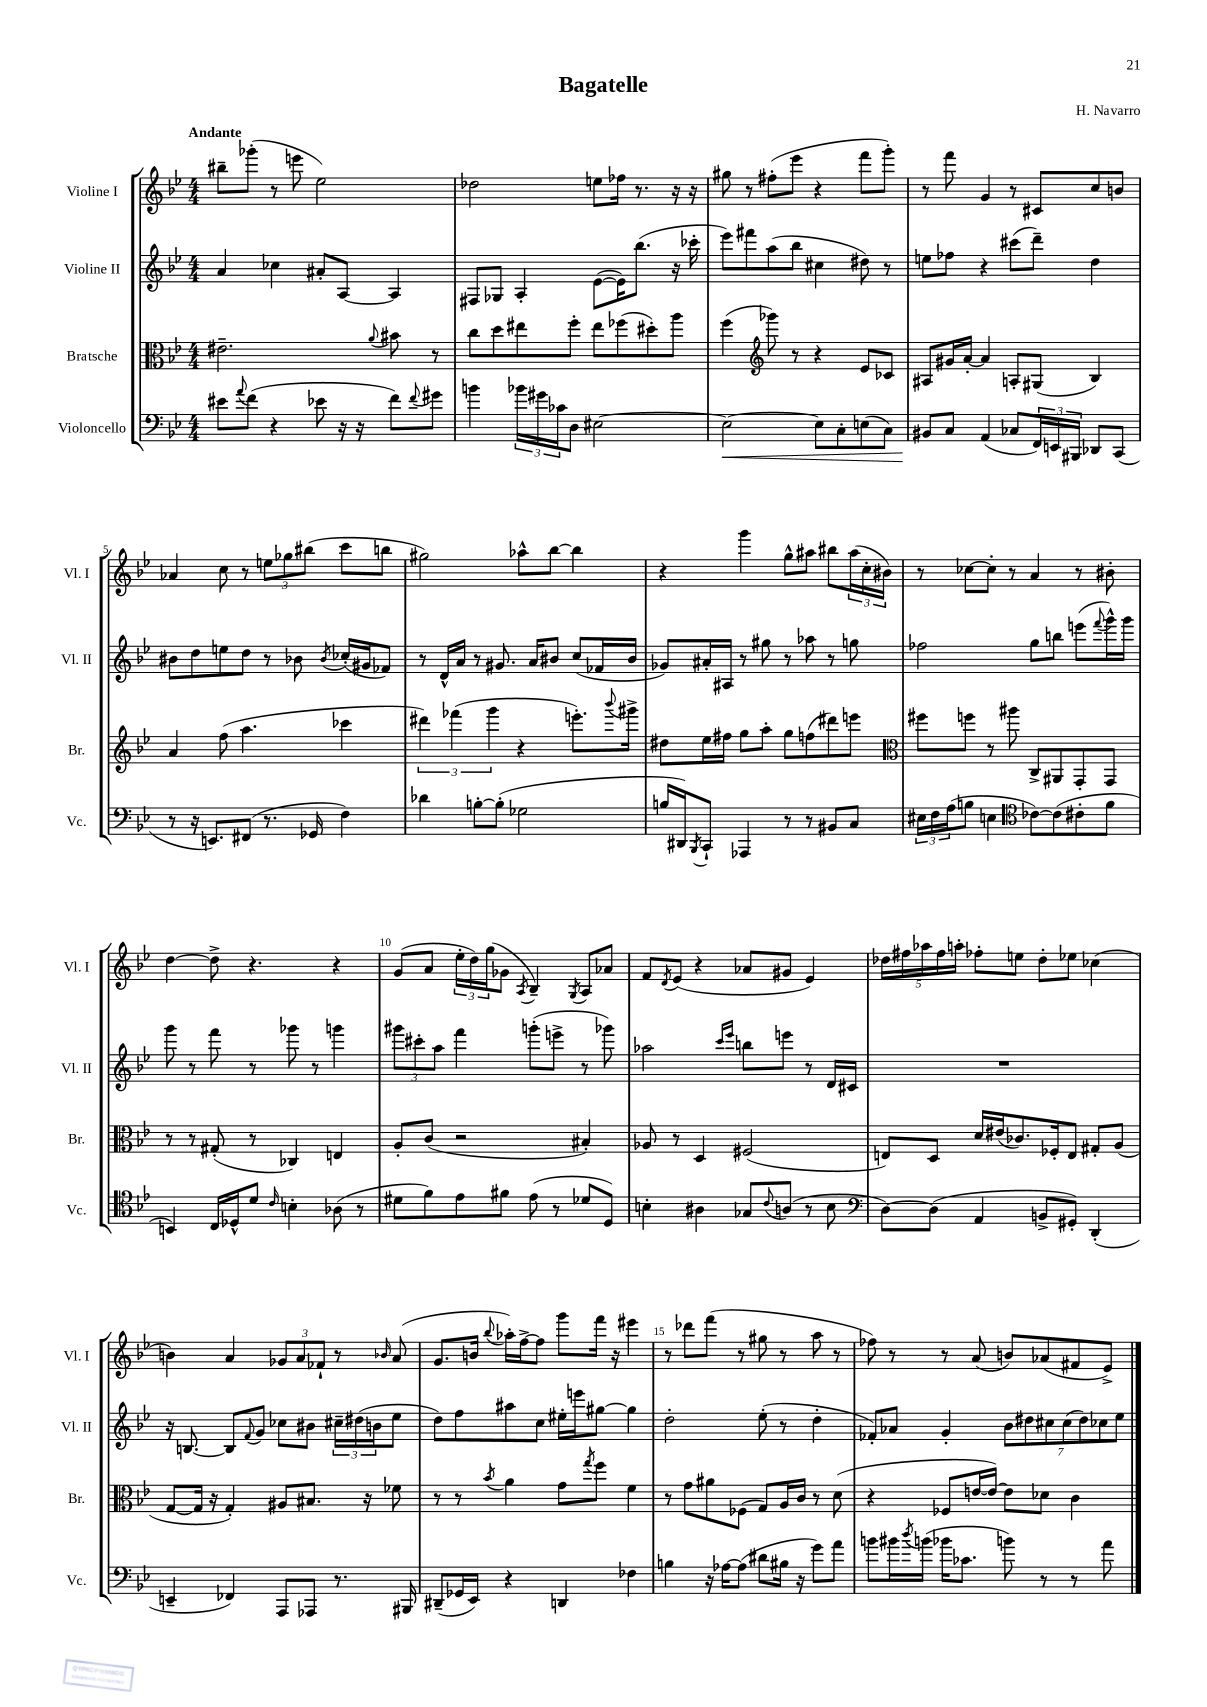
\header { title = "Bagatelle" composer = "H. Navarro" }
<<
\new StaffGroup <<
\new Staff = "s0" \with { instrumentName = "Violine I" shortInstrumentName = "Vl. I" } {
    \clef treble \key bes \major \numericTimeSignature \time 4/4 \tempo "Andante"
    bis''8-- ges'''8-.( r8 e'''8 ees''2) |
    des''2 e''8 fes''16 r8. r16 r16 |
    gis''8 r8 fis''8-.( ees'''8 r4 f'''8 g'''8-.) |
    r8 f'''8 g'4 r8 cis'8 c''8 b'8 |
    aes'4 c''8 r8 \tuplet 3/2 { e''8 ges''8 bis''8( } c'''8 b''8 |
    gis''2) aes''8-^ bes''8~ bes''4 |
    r4 g'''4 g''8-^ ais''8 bis''8 \tuplet 3/2 { ais''16( c''16-. bis'16) } |
    r8 ces''8~ ces''8-. r8 a'4 r8 bis'8-. |
    d''4~ d''8-> r4. r4 |
    g'8( a'8 \tuplet 3/2 { ees''16-. d''16) g''16( } ges'8 \acciaccatura { a8 } bes4--) \acciaccatura { g8 } a8 aes'8 |
    f'8 \acciaccatura { d'8 } ees'8( r4 aes'8 gis'8 ees'4) |
    \tuplet 5/4 { des''16 fis''16 aes''16 fis''16 a''16-. } fes''8-. e''8 des''8-. ees''8 ces''4( |
    b'4) a'4 \tuplet 3/2 { ges'8 a'8 fes'8-! } r8 \grace { bes'16 } a'8( |
    g'8. b'16 \appoggiatura { bes''8 } aes''16-.) f''16~-> f''8 g'''8 f'''16 r16 eis'''4 |
    r8 des'''8 f'''8( r8 gis''8 r8 a''8 r8 |
    fes''8) r8 r8 a'8( b'8) aes'8( fis'8 ees'8->) \bar "|." |
}
\new Staff = "s1" \with { instrumentName = "Violine II" shortInstrumentName = "Vl. II" } {
    \clef treble \key bes \major \numericTimeSignature \time 4/4
    a'4 ces''4 ais'8-. a8~ a4 |
    fis8 ges8 a4-. ees'8~( ees'16) bes''8.( r16 ces'''16-. |
    ees'''8) fis'''8 a''8( bes''8 cis''4 dis''8) r8 |
    e''8 fes''8 r4 cis'''8( d'''8--) d''4 |
    bis'8 d''8 e''8 d''8 r8 bes'8 \acciaccatura { bes'8 } ces''16-.( gis'16 fes'8) |
    r8 d'16-^ a'16 r8 gis'8. a'16 bis'8 c''8( fes'16 bis'16 |
    ges'8) ais'16-. ais16 r8 gis''8 r8 aes''8 r8 g''8 |
    fes''2 g''8 b''8 e'''8( \appoggiatura { f'''8 } g'''16-^) g'''16 |
    g'''8 r8 f'''8 r8 ges'''8 r8 g'''4 |
    \tuplet 3/2 { gis'''8 cis'''8-. a''8 } f'''4 g'''8-.( e'''8-> r8 ges'''8) |
    aes''2 \grace { c'''16 ees'''16 } b''8 e'''8 r8 d'16 cis'16 |
    R1 |
    r16 b8.~ b8 \appoggiatura { f'8 } g'8 ces''8 bis'8 \tuplet 3/2 { cis''16-- dis''16( b'16 } ees''8 |
    d''8) f''8 ais''8 c''8 eis''16-. e'''16 gis''8~ gis''4 |
    d''2-. ees''8-.( r8 d''4-. |
    fes'8-.) aes'8 g'4-. \tuplet 7/4 { bes'8 dis''8 cis''8 cis''8( dis''8) ces''8 ees''8 } \bar "|." |
}
\new Staff = "s2" \with { instrumentName = "Bratsche" shortInstrumentName = "Br." } {
    \clef alto \key bes \major \numericTimeSignature \time 4/4
    eis'2.-- \appoggiatura { a'8 } bis'8 r8 |
    c''8 d''8 eis''8 f''8-. eis''8 fes''8( dis''8-.) a''8 |
    f''4( \clef treble ges'''8) r8 r4 ees'8 ces'8 |
    ais8 gis'16 a'16~-. a'4 a8-. gis8( bes4) |
    a'4 f''8( a''4. ces'''4 |
    \tuplet 3/2 { dis'''4) fes'''4( g'''4 } r4 e'''8.-.) \appoggiatura { bes'''8 } gis'''16-> |
    dis''8 ees''16 fis''16 g''8 a''8-. g''8 f''8( dis'''8) e'''8 |
    \clef alto fis''8 f''8 r8 ais''8 c8-> ais,8 g,8-. g,8 |
    r8 r8 gis8-.( r8 ces4) e4 |
    a8-. c'8( r2 bis4-.) |
    aes8 r8 d4 fis2( |
    e8) d8 d'16 eis'16( ces'8.) fes16-. e8 gis8-. a8( |
    g8~ g16 r16 g4-.) ais8 bis8. r16 fes'8 |
    r8 r8 \acciaccatura { bes'8 } a'4 g'8 \acciaccatura { g''8 } f''8 f'4 |
    r8 g'8 ais'8 fes8( g8) a16 c'16 r8 d'8( |
    r4 fes8 e'16~ e'16~) e'8 des'8 c'4 \bar "|." |
}
\new Staff = "s3" \with { instrumentName = "Violoncello" shortInstrumentName = "Vc." } {
    \clef bass \key bes \major \numericTimeSignature \time 4/4
    eis'8 \appoggiatura { a'8 } f'8( r4 ees'8 r16 r16 f'8) \appoggiatura { f'8 } gis'8 |
    b'4 \tuplet 3/2 { bes'16 gis'16 ces'16 } d8 eis2~ |
    eis2~\< eis8 c8-. e8( c8) |
    bis,8\! c8 a,4( ces8 \tuplet 3/2 { f,16) e,16 bis,,16 } des,8 c,8( |
    r8 r16 e,8.) fis,8( r8. ges,16 f4) |
    des'4 b8~-. b8-.( ges2 |
    b16 dis,16) \acciaccatura { bes,,8 } c,8-! aes,,4 r8 r8 bis,8 c8 |
    \tuplet 3/2 { eis16 f16 a16( } b8 e4 \clef tenor ces'8~) ces'8( cis'8-. f'8 |
    b,4) c16 des16-^ d'8 \grace { c'16 } b4-. aes8( r8 |
    dis'8 f'8) ees'8 fis'8 ees'8( r8 des'8 d8) |
    b4-. ais4 ges8 \appoggiatura { c'8 } a8( r8 b8 |
    \clef bass d8~) d8( a,4 b,8-> gis,8-.) d,4-.( |
    e,4-- fes,4) a,,8 aes,,8 r8. bis,,16 |
    dis,8--( ges,16 ees,16) r4 d,4 fes4 |
    b4 r16 aes16~ aes8( dis'8 bis16 r16 g'8) a'8 |
    b'8 bis'16 \acciaccatura { d''8 } b'16( bes'16 ces'8. b'8) r8 r8 a'8 \bar "|." |
}
>>
>>
\layout { \context { \Score \override BarNumber.break-visibility = ##(#f #t #t) barNumberVisibility = #(every-nth-bar-number-visible 5) } }
